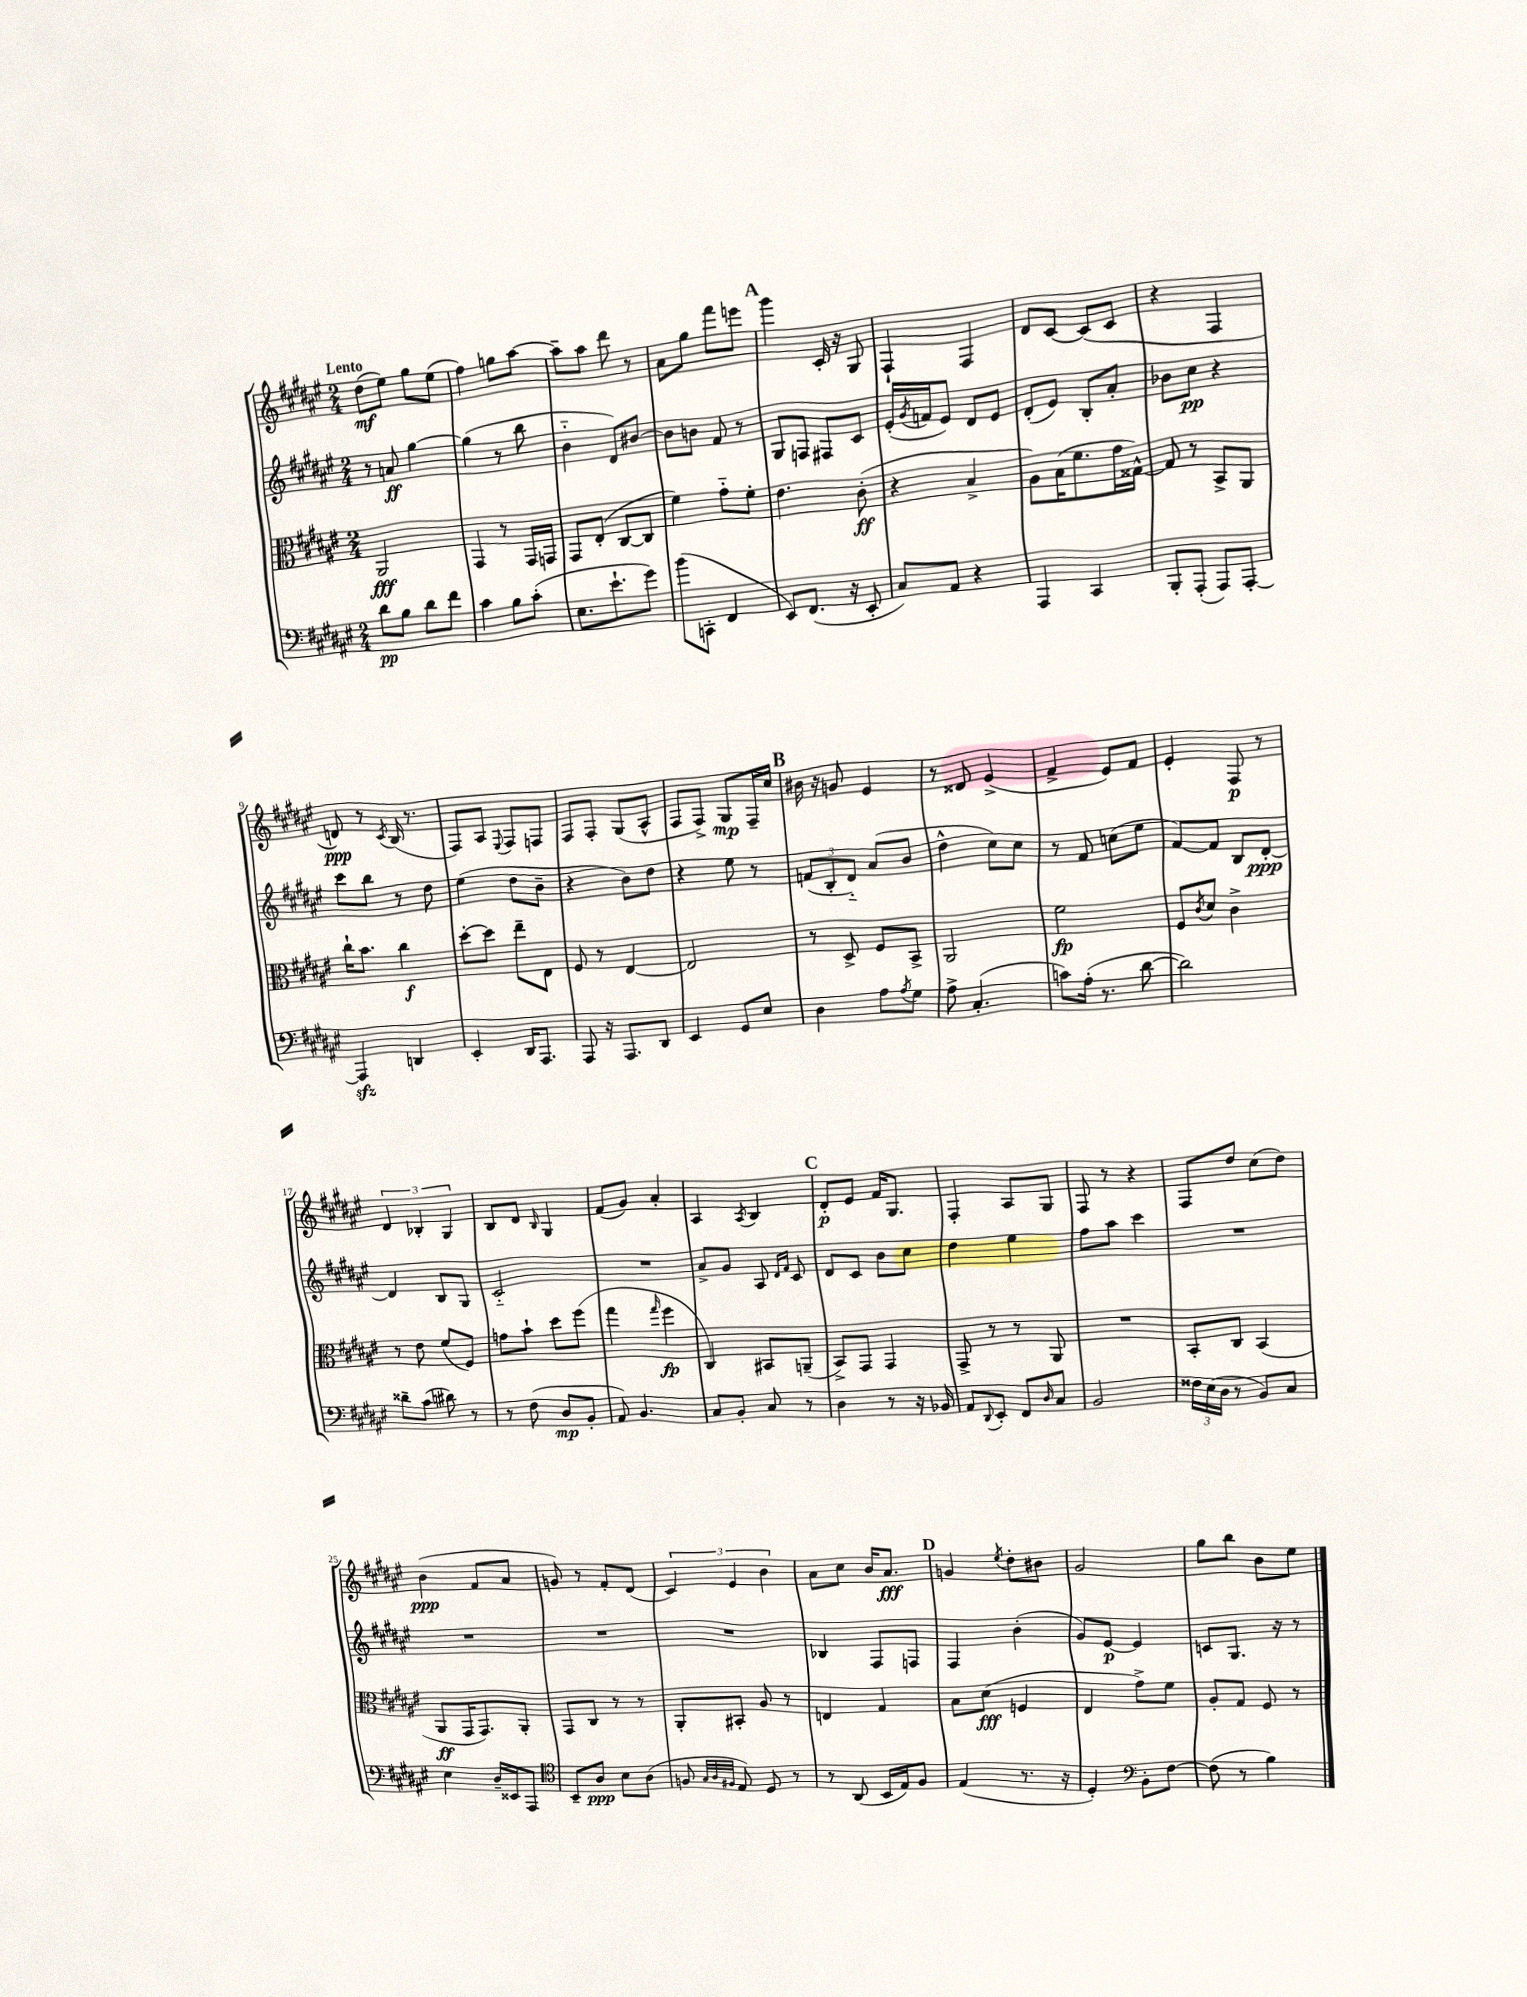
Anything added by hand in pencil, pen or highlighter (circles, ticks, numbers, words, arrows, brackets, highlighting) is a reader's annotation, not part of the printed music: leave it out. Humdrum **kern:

**kern	**dynam	**kern	**dynam	**kern	**dynam	**kern	**dynam
*part4	*part4	*part3	*part3	*part2	*part2	*part1	*part1
*staff4	*staff4	*staff3	*staff3	*staff2	*staff2	*staff1	*staff1
*clefF4	*	*clefC3	*	*clefG2	*	*clefG2	*
*k[f#c#g#d#a#e#]	*	*k[f#c#g#d#a#e#]	*	*k[f#c#g#d#a#e#]	*	*k[f#c#g#d#a#e#]	*
*M2/4	*	*M2/4	*	*M2/4	*	*M2/4	*
=1	=1	=1	=1	=1	=1	=1	=1
!	!	!	!	!	!	!LO:TX:a:B:t=Lento	!
8d#\L	pp	2AA#/	fff	8r	.	(8dd#\L	mf
8B\J	.	.	.	8an/	ff	8ee#\J)	.
8d#\L	.	.	.	[4gg#\	.	8gg#\L	.
8f#\J	.	.	.	.	.	(8ee#\J	.
=2	=2	=2	=2	=2	=2	=2	=2
4c#\	.	4GG#/	.	(4gg#\]	.	4ff#\)	.
8B\L	.	8r	.	8r	.	8ggn\L	.
(8c#'\J	.	16GG#/LL	.	8bb\	.	[8aa#\J	.
.	.	16GGn/JJ	.	.	.	.	.
=3	=3	=3	=3	=3	=3	=3	=3
8.E#\L	.	8GG#/L	.	4b\	.	8aa#~\L]	.
.	.	(8E#'/J	.	.	.	8aa#\J	.
8.e#`\	.	.	.	.	.	.	.
.	.	[8C#/L	.	8d#/L)	.	8ddd#\	.
8g#\J)	.	8C#/J]	.	[8b#X/J	.	8r	.
=4	=4	=4	=4	=4	=4	=4	=4
(8b\L	.	4f#\)	.	8b#\L]	.	8a#\L	.
8CCn'\J	.	.	.	8bn\J	.	8gg#\J	.
4FF#/	.	8g#\L	.	8f#/	.	8fff#\L	.
.	.	8f#'\J	.	8r	.	8eeen\J	.
!!LO:REH:place=s1:t=A
=5	=5	=5	=5	=5	=5	=5	=5
8EE#/L)	.	4.e#\	.	8G#/L	.	4ggg#\	.
(8.FF#/J	.	.	.	8Fn/J	.	.	.
.	.	.	.	8F#X/L	.	16c#'/	.
16r	.	.	.	.	.	16r	.
8EE#'/	.	(8c#'\	ff	8c#/J	.	8G#/	.
=6	=6	=6	=6	=6	=6	=6	=6
8C#/L)	.	4r	.	(16e#'/LL	.	4F#`/	.
.	.	.	.	8qg#/	.	.	.
.	.	.	.	16fn/J	.	.	.
8AA#/J	.	.	.	8e#/J)	.	.	.
4r	.	4B^/	.	8d#/L	.	4F#/	.
.	.	.	.	8e#/J	.	.	.
=7	=7	=7	=7	=7	=7	=7	=7
4AAA#/	.	8A#\L)	.	(8d#'/L	.	8d#/L	.
.	.	(16B\K	.	8e#/J)	.	[8c#/J	.
.	.	8.f#\	.	.	.	.	.
4CC#/	.	.	.	8B'/L	.	(8c#/L]	.
.	.	16g#\L	.	8a#'/J	.	8c#/J	.
.	.	[16G##X^^\JJ)	.	.	.	.	.
=8	=8	=8	=8	=8	=8	=8	=8
8BBB'/L	.	8G##/]	.	8b-X\L	.	4r	.
(8AAA#'/J	.	8r	.	8cc#\J	pp	.	.
8AAA#/L)	.	8BB^/L	.	4r	.	4F#/	.
[8AAA#'/J	.	8AA#/J	.	.	.	.	.
!!LO:LB:g=z
=9	=9	=9	=9	=9	=9	=9	=9
4AAA#zz/]	.	16cc#`\KL	.	8ccc#\L	.	8dn/)	ppp
.	.	8.b\J	.	.	.	.	.
.	.	.	.	8bb\J	.	8r	.
.	.	.	.	.	.	8qc#/	.
4DDn/	.	4cc#\	f	8r	.	(16B/	.
.	.	.	.	.	.	8.r	.
.	.	.	.	8dd#\	.	.	.
=10	=10	=10	=10	=10	=10	=10	=10
4EE#'/	.	[8dd#'\L	.	(4ee#\	.	8F#/L)	.
.	.	8dd#\J]	.	.	.	8A#/J	.
.	.	.	.	.	.	8qqE#/	.
16DD#/KL	.	8ee#~\L	.	8dd#\L	.	8F#/L	.
8.AAA#/J	.	.	.	.	.	.	.
.	.	8E#\J	.	8b~\J	.	8Fn/J	.
=11	=11	=11	=11	=11	=11	=11	=11
8AAA#/	.	8F#/	.	4r	.	8F#/L	.
16r	.	8r	.	.	.	8F#'/J	.
8.AAA#/L	.	.	.	.	.	.	.
.	.	[4E#/	.	8b\L)	.	(8G#/L	.
8DD#/J	.	.	.	8dd#\J	.	8A#^^/J	.
=12	=12	=12	=12	=12	=12	=12	=12
4EE#/	.	2E#/]	.	4r	.	8F#/L	.
.	.	.	.	.	.	8F#^/J)	.
8GG#/L	.	.	.	8ee#\	.	8G#/L	mp
8E#/J	.	.	.	8r	.	16F#~/L	.
.	.	.	.	.	.	16cc#/JJ	.
!!LO:REH:place=s1:t=B
=13	=13	=13	=13	=13	=13	=13	=13
4D#\	.	8r	.	(12fn/L	.	16b#X\	.
.	.	.	.	.	.	16r	.
.	.	.	.	12B'/	.	.	.
.	.	8D#^/	.	.	.	8gn/	.
.	.	.	.	12d#/J)	.	.	.
8A#\L	.	8F#/L	.	(8a#/L	.	4e#/	.
8qA#/	.	.	.	.	.	.	.
8G#\J	.	8BB^/J	.	8b/J	.	.	.
=14	=14	=14	=14	=14	=14	=14	=14
8A#^\	.	2AA#/	.	4dd#^^\	.	8r	.
(4.C#'/	.	.	.	.	.	8d##X/	.
.	.	.	.	8cc#\L)	.	(4e#^/	.
.	.	.	.	8cc#\J	.	.	.
=15	=15	=15	=15	=15	=15	=15	=15
8cn\L)	.	2f#\	fp	8r	.	4f#^/	.
(16A#'\Jk	.	.	.	8f#/	.	.	.
8.r	.	.	.	.	.	.	.
.	.	.	.	(8ccn\L	.	8e#/L)	.
[8d#\	.	.	.	8ee#\J	.	8f#/J	.
=16	=16	=16	=16	=16	=16	=16	=16
2d#\])	.	8F#/L	.	[8f#/L)	.	4e#'/	.
.	.	8qc#/	.	.	.	.	.
.	.	8d#/J	.	8f#/J]	.	.	.
.	.	4c#^\	.	8B/L	.	8F#/	p
.	.	.	.	[8d#'/J	ppp	8r	.
!!LO:LB:g=z
=17	=17	=17	=17	=17	=17	=17	=17
8d##X~\L	.	8r	.	4d#/]	.	6d#/	.
(8c#\J	.	8e#\	.	.	.	.	.
.	.	.	.	.	.	6B-X'/	.
8d#X\)	.	(8f#/L	.	8B/L	.	.	.
.	.	.	.	.	.	6G#/	.
8r	.	8F#/J)	.	8G#/J	.	.	.
=18	=18	=18	=18	=18	=18	=18	=18
8r	.	8gn\L	.	2c#/	.	8B/L	.
(8F#\	.	8b`\J	.	.	.	8d#/J	.
.	.	.	.	.	.	16qqB/	.
8D#/L	mp	8dd#\L	.	.	.	4G#/	.
8BB'/J	.	(8ff#\J	.	.	.	.	.
=19	=19	=19	=19	=19	=19	=19	=19
8AA#/)	.	4gg#\	.	2r	.	(8f#/L	.
4.BB/	.	.	.	.	.	8g#/J)	.
.	.	16qqgg#/	.	.	.	.	.
.	.	4ff#\	fp	.	.	4a#'/	.
=20	=20	=20	=20	=20	=20	=20	=20
8C#/L	.	4C#/)	.	8a#^/L	.	4A#/	.
8BB'/J	.	.	.	8g#/J	.	.	.
.	.	.	.	.	.	8qA#/	.
8C#/	.	8BB#X/L	.	8A#/	.	4B/	.
.	.	.	.	16qqd#/LL	.	.	.
.	.	.	.	16qqf#/JJ	.	.	.
8r	.	(8AAn~/J	.	8c#/	.	.	.
!!LO:REH:place=s1:t=C
=21	=21	=21	=21	=21	=21	=21	=21
4D#\	.	8BB^/L)	.	8d#/L	.	8d#'/L	p
.	.	8GG#/J	.	8c#/J	.	8e#/J	.
8r	.	4GG#/	.	8b\L	.	16f#/KL	.
.	.	.	.	.	.	8.G#/J	.
16r	.	.	.	8cc#\J	.	.	.
16BB-X/	.	.	.	.	.	.	.
=22	=22	=22	=22	=22	=22	=22	=22
8AA#/L	.	8GG#^/	.	4dd#\	.	4F#'/	.
8qqDD#/	.	.	.	.	.	.	.
8EE#'/J	.	8r	.	.	.	.	.
8FF#/L	.	8r	.	4ee#\	.	8A#/L	.
16qqD#/	.	.	.	.	.	.	.
8C#/J	.	8AA#/	.	.	.	8G#/J	.
=23	=23	=23	=23	=23	=23	=23	=23
2BB/	.	2r	.	8ff#\L	.	8F#/	.
.	.	.	.	8aa#\J	.	8r	.
.	.	.	.	4ccc#\	.	4r	.
=24	=24	=24	=24	=24	=24	=24	=24
24F##X\LL	.	8BB'/L	.	2r	.	8F#/L	.
(24E#\	.	.	.	.	.	.	.
24D#\JJ	.	.	.	.	.	.	.
8r	.	8C#/J	.	.	.	8dd#/J	.
8BB/L)	.	(4BB/	.	.	.	(8cc#\L	.
8C#/J	.	.	.	.	.	8dd#\J)	.
!!LO:LB:g=z
=25	=25	=25	=25	=25	=25	=25	=25
4E#\	.	8AA#/L	ff	2r	.	(4b\	ppp
.	.	16GG#/K	.	.	.	.	.
.	.	8.GG#/)	.	.	.	.	.
16D#~/LL	.	.	.	.	.	8f#/L	.
16EE##X/J	.	.	.	.	.	.	.
8AAA#/J	.	8AA#'/J	.	.	.	8a#/J	.
=26	=26	=26	=26	=26	=26	=26	=26
*clefC4	*	*	*	*	*	*	*
8BB~/L	.	8GG#/L	.	2r	.	8gn/)	.
8A#/J	ppp	8C#/J	.	.	.	8r	.
8B\L	.	8r	.	.	.	8f#'/L	.
(8A#\J	.	8r	.	.	.	(8d#/J	.
=27	=27	=27	=27	=27	=27	=27	=27
8Fn/	.	8AA#'/L	.	2r	.	6c#/)	.
32qqG#/LLL	.	.	.	.	.	.	.
32qqA#/	.	.	.	.	.	.	.
32qqF#X/JJJ	.	.	.	.	.	.	.
8E#/)	.	8BB#X'/J	.	.	.	.	.
.	.	.	.	.	.	6e#/	.
8D#/	.	8A#/	.	.	.	.	.
.	.	.	.	.	.	6b\	.
8r	.	8r	.	.	.	.	.
=28	=28	=28	=28	=28	=28	=28	=28
8r	.	4En/	.	4B-X/	.	8a#\L	.
(8AA#/	.	.	.	.	.	8cc#\J	.
16BB/LL	.	4G#/	.	8F#/L	.	16b/KL	.
16E#/J)	.	.	.	.	.	8.a#/J	fff
8F#/J	.	.	.	8Fn/J	.	.	.
!!LO:REH:place=s1:t=D
=29	=29	=29	=29	=29	=29	=29	=29
(4E#/	.	8B\L	.	4F#/	.	4gn/	.
.	.	(8d#\J	fff	.	.	.	.
.	.	.	.	.	.	8qee#/	.
8.r	.	4Fn/	.	(4b'\	.	8dd#'\L	.
.	.	.	.	.	.	8b#X\J	.
16r	.	.	.	.	.	.	.
=30	=30	=30	=30	=30	=30	=30	=30
4D#'/)	.	4E#/	.	8g#/L)	.	2g#/	.
.	.	.	.	[8e#/J	p	.	.
*clefF4	*	*	*	*	*	*	*
8BB'\L	.	8g#^\L)	.	4e#/]	.	.	.
[8F#\J	.	8f#\J	.	.	.	.	.
=31	=31	=31	=31	=31	=31	=31	=31
(8F#\]	.	8A#'/L	.	8cn/L	.	8gg#\L	.
8r	.	8G#/J	.	8.G#/J	.	8bb\J	.
4B\)	.	8F#/	.	.	.	8b\L	.
.	.	.	.	16r	.	.	.
.	.	8r	.	8r	.	8ee#\J	.
==	==	==	==	==	==	==	==
*-	*-	*-	*-	*-	*-	*-	*-
